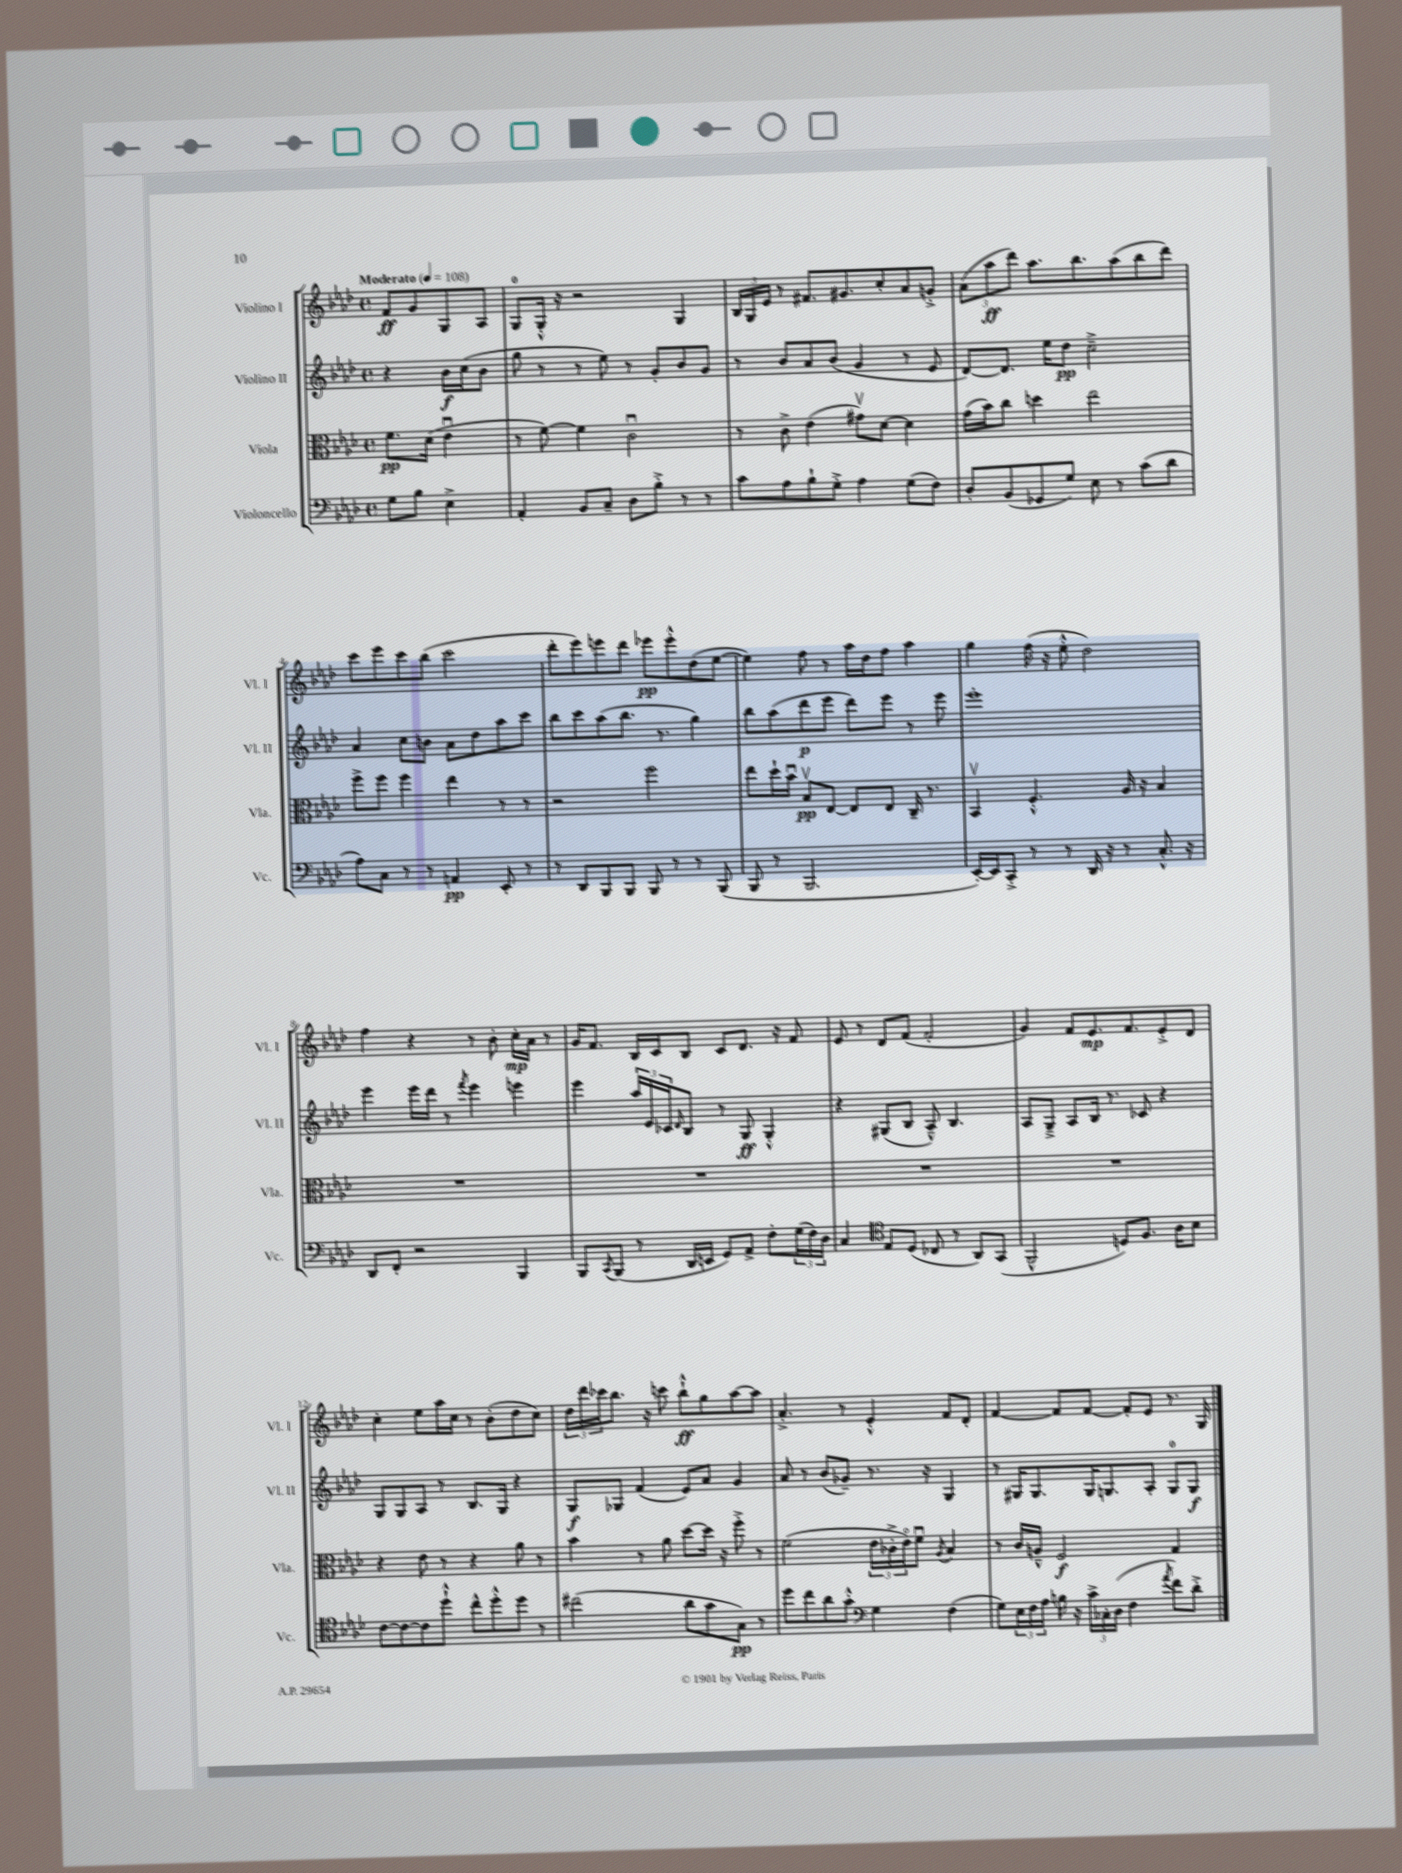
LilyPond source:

<<
\new StaffGroup <<
\new Staff = "s0" \with { instrumentName = "Violino I" shortInstrumentName = "Vl. I" } {
    \clef treble \key aes \major \defaultTimeSignature \time 4/4 \partial 2 \tempo "Moderato" 4 = 108
    f'8\ff g'8 g8 aes8 |
    g8-0 g16-.-^ r16 r2 g4 |
    \tuplet 3/2 { bes16 g16 ees'16 } r8 fis'8. gis'8. c''8-. aes'8 g'8-.-> |
    \tuplet 3/2 { aes'8( aes''8\ff des'''8) } aes''8. bes''8. aes''8( bes''8 des'''8) |
    c'''8 ees'''8 c'''8 bes''8( c'''2 |
    des'''8-. ees'''8) e'''8 des'''8 ees'''8\pp ees'''8-.-^ des''8( ees''8~ |
    ees''4) f''8 r8 aes''16 des''16 f''8 aes''4 |
    g''4 f''16( r16 ees''8-.-^ des''2) |
    f''4 r4 r8 bes'8-. c''16-.\mp aes'16 r8 |
    g'16 f'8. bes16 c'16 bes8 c'8 des'8. r16 f'8 |
    ees'8 r8 des'8 f'8( f'2-. |
    g'4) f'8 ees'8.\mp f'8. ees'8-.-> des'8 |
    c''4-. ees''8 aes''16 c''16 r8 bes'8-.( des''8 c''8) |
    \tuplet 3/2 { des''16 des'''16 ces'''16 } bes''8. r16 c'''8 bes''8-!-^\ff g''8 aes''8~ aes''8 |
    aes'4.-.-> r8 ees'4-.-^ f'8 des'8-. |
    f'4~ f'8 f'8~ f'8-. ees'8 r8. g16 \bar "|." |
}
\new Staff = "s1" \with { instrumentName = "Violino II" shortInstrumentName = "Vl. II" } {
    \clef treble \key aes \major \defaultTimeSignature \time 4/4 \partial 2
    r4 bes'16\f c''16( bes'8 |
    g''8 r8 r8 ees''8) r8 g'8-. bes'8 g'8 |
    r8 bes'8 aes'8 bes'8( g'4 r8 ees'8 |
    des'8~) des'8. ees''16 des''8\pp c''2---> |
    aes'4 c''8 b'8 aes'8 des''8 aes''8 c'''8 |
    bes''8 c'''8 aes''8( bes''8. r8. g''4) |
    bes''8 aes''8( des'''8\p ees'''8 des'''8) ees'''8 r8 ees'''8 |
    ees'''1-. |
    ees'''4 ees'''16 des'''16 r8 \acciaccatura { f'''8 } ees'''4 e'''4 |
    ees'''4 \tuplet 3/2 { aes''16 ees'16 ces'16 } \grace { des'16 } bes8 r8 g8\ff g4-.-^ |
    r4 gis8( bes8 aes8---^) bes4. |
    aes8 g8---> aes8 bes16 r8. ces'8 r4 |
    g8 g8 aes8 r8 bes8. g16 r4 |
    g8\f ges8 f'4( ees'8) aes'8 g'4 |
    aes'8 r8 bes'8( ges'8--) r8. r16 g4 |
    r8 gis16 gis8. gis16 g8. aes8-. g8-0 g8\f \bar "|." |
}
\new Staff = "s2" \with { instrumentName = "Viola" shortInstrumentName = "Vla." } {
    \clef alto \key aes \major \defaultTimeSignature \time 4/4 \partial 2
    f'8.\pp des'16( ees'4\downbow |
    r8 f'8~) f'4 c'2\downbow |
    r8 c'8-> ees'4( gis'8\upbow) des'8~ des'4 |
    g'16( bes'16) c''8 d''4 ees''2 |
    f''8-> f''8 f''4 ees''4 r8 r8 |
    r2 f''2 |
    ees''8 des''16-! bes'16\downbow bes8\upbow\pp ees8~ ees8 ees8 c16-- r8. |
    bes,4\upbow f4.-.-^ aes16 r16 bes4 |
    R1 |
    R1 |
    R1 |
    R1 |
    r4 ees'8 r8 r4 aes'8 r8 |
    bes'4 r8 aes'8 des''8~ des''16 r16 f''8-.-> r8 |
    f'2( \tuplet 3/2 { ees'16 ces'16-.-> ees'16\flageolet) } f'8\downbow \acciaccatura { aes8 } bes4 |
    r8 c'16 a16---^ f2\f g4 \bar "|." |
}
\new Staff = "s3" \with { instrumentName = "Violoncello" shortInstrumentName = "Vc." } {
    \clef bass \key aes \major \defaultTimeSignature \time 4/4 \partial 2
    g8 bes8 ees4-> |
    aes,4-. bes,8 c8-- des8 bes8-.-> r8 r8 |
    c'8 aes8 bes8-! g8-.-> aes4 g8( f8) |
    des8-. bes,8( ges,8 g8) ees8 r8 c'8( des'8 |
    aes8) c8 r8 r8 a,4\pp ees,8-. r8 |
    r8 des,8 bes,,8 bes,,8 bes,,8 r8 r8 bes,,8( |
    bes,,8 r8 bes,,2. |
    ees,16~-.) ees,16 c,8-.-> r8 r8 des,16 r16 r8 c8.-.-^ r16 |
    des,8 f,8-. r2 bes,,4 |
    bes,,8 \acciaccatura { c,8 } bes,,8( r8 des,16 e,16 g,8) aes,8-> f8-. \tuplet 3/2 { g16( f16) des16 } |
    c4 \clef tenor ees8 des8( ces8 r8 aes,8) g,8( |
    f,2-^ d8) f8. aes16 bes8 |
    c'8~ c'8~ c'8 des''8-!-^ c''8-^ des''8-.-^ des''8 r8 |
    cis''2( aes'8 g'8 g8\pp) r8 |
    des''8 c''8 aes'8 g'8-.-^ \clef bass g4 f4( |
    g8) \tuplet 3/2 { ees16 f16 aes16 } b16 r16 \tuplet 3/2 { c'16-> ces16-. des16( } f4 \acciaccatura { aes'8 } f'8) des'8-.-> \bar "|." |
}
>>
>>
